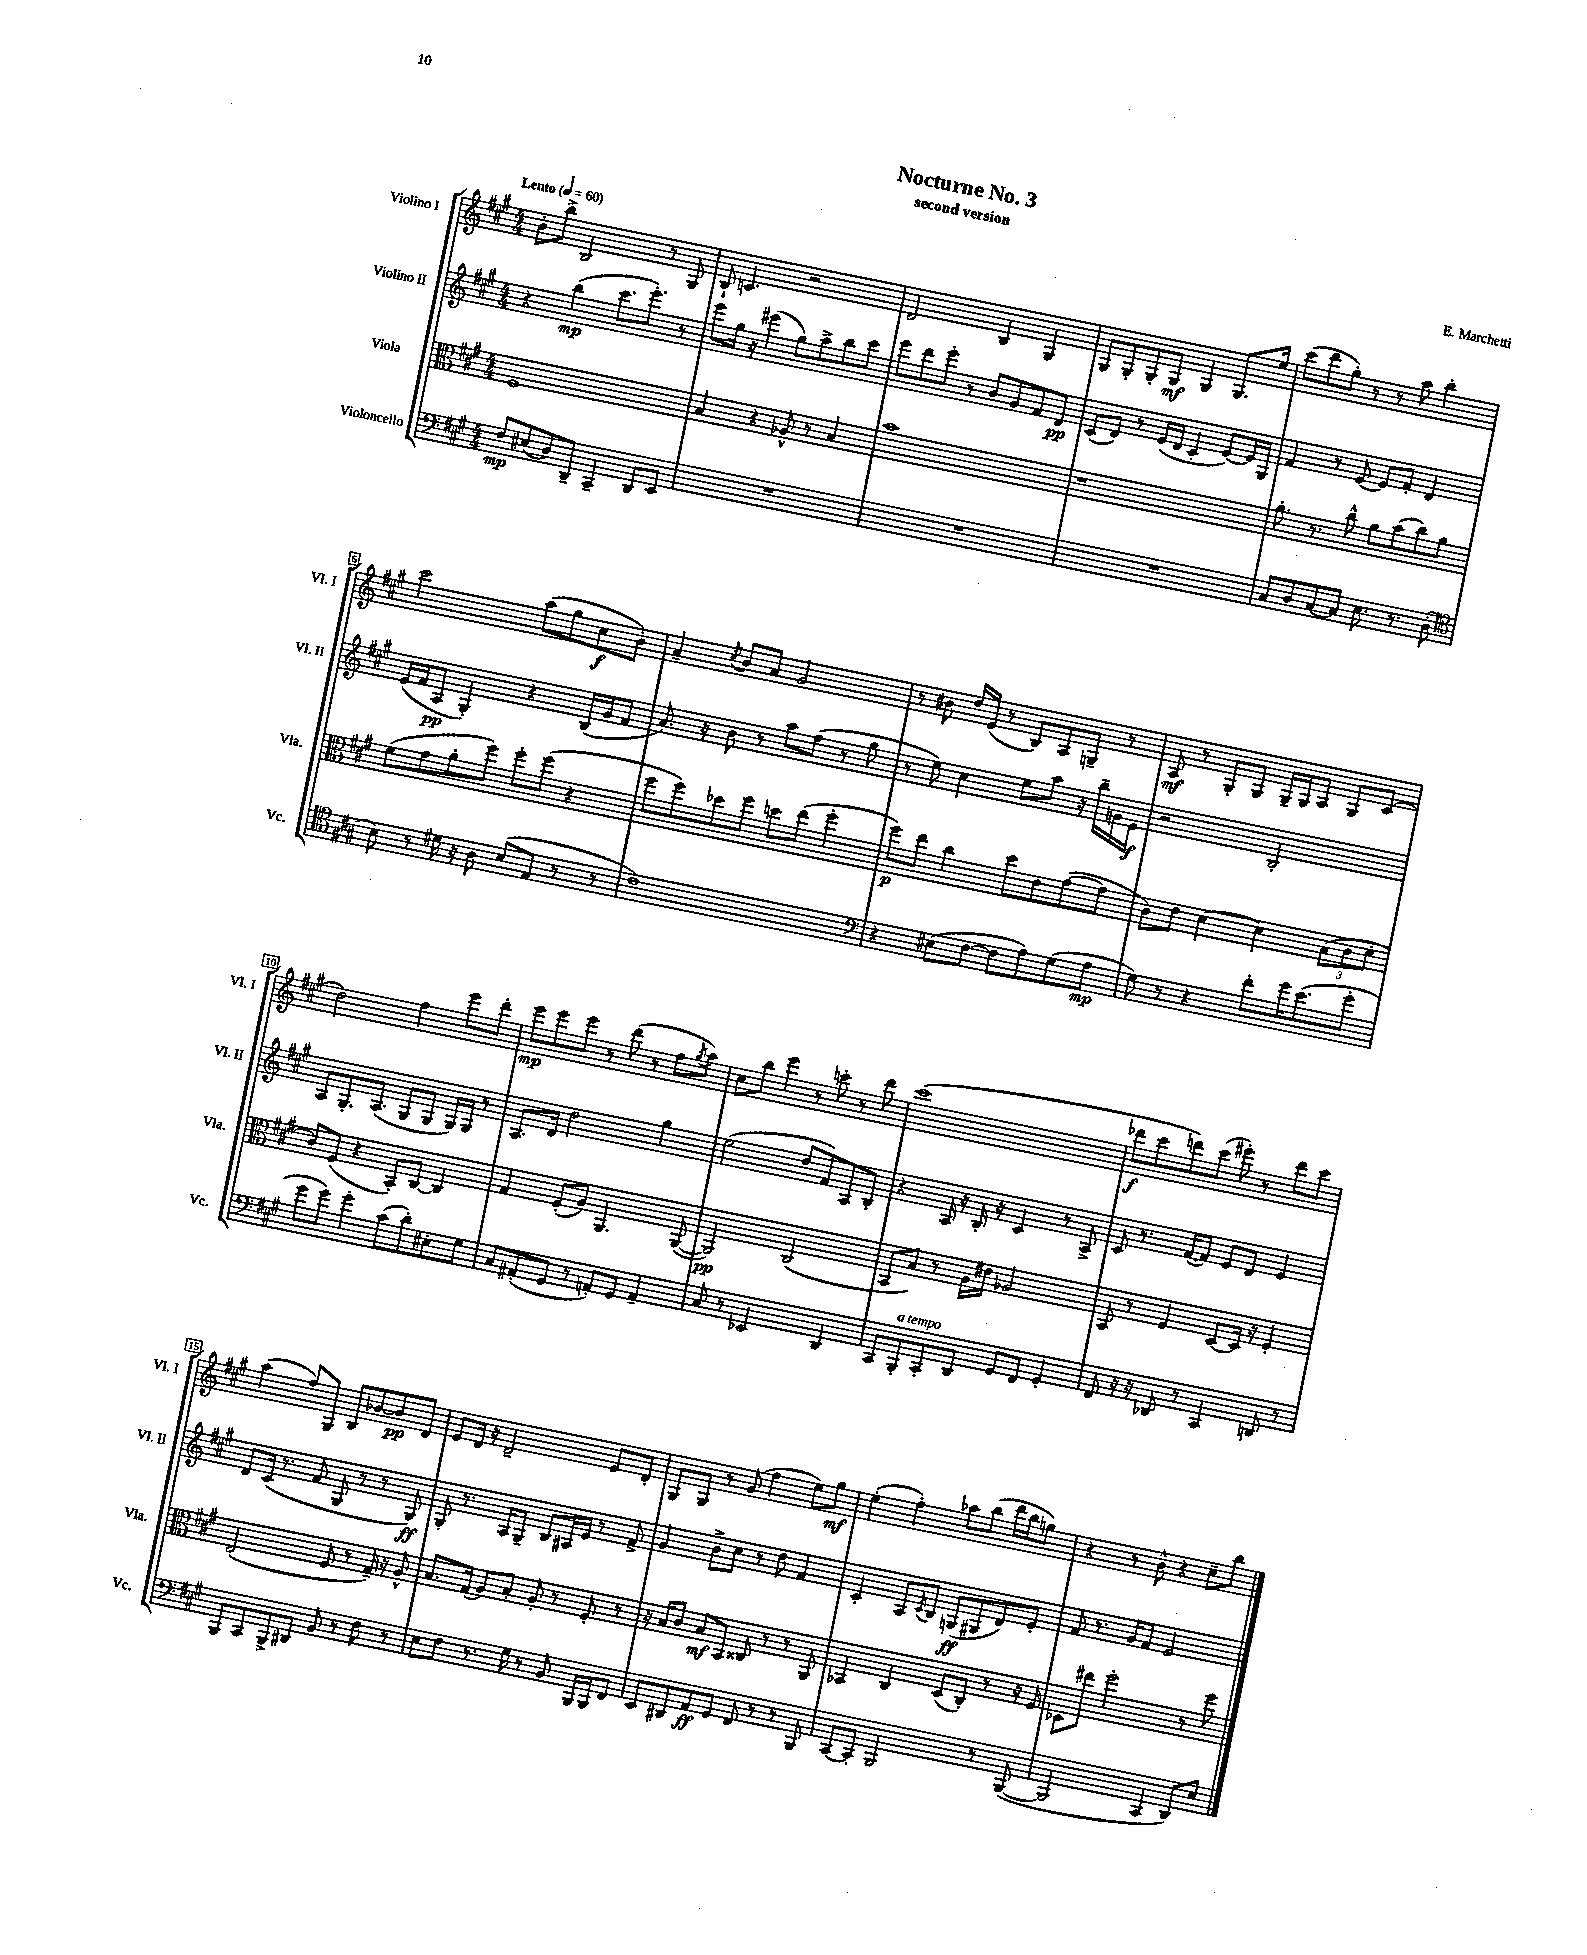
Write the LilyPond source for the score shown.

\header { title = "Nocturne No. 3" composer = "E. Marchetti" subtitle = "second version" }
<<
\new StaffGroup <<
\new Staff = "s0" \with { instrumentName = "Violino I" shortInstrumentName = "Vl. I" } {
    \clef treble \key a \major \numericTimeSignature \time 4/4 \tempo "Lento" 4 = 60
    b'8-. b''8-> b2 r8 gis8 |
    b8-! c'4. r2 |
    d'2 b4 gis4 |
    gis8 gis8-. gis8-. gis8\mf gis4 gis8. e''16 |
    cis'''8( d'''8 gis''8-.) r8 r8 a''8 b''4-. |
    cis'''2 a''8( gis''8 cis''8\f b'8-.) |
    a'4-- \acciaccatura { cis''8 } b'8 a'8 gis'2 |
    r8 bis'8 d''16 e'16( r8 b8) a8 g8-- r8 |
    a8\mf r8 gis8-. gis8 gis16-- gis16 a8 gis8 cis'8( |
    d''2) fis''4 e'''8 d'''8-. |
    e'''8\mp e'''8 e'''8 r8 d'''8( r8 fis''8 \acciaccatura { gis''8 } a''8) |
    cis''8 b''8 e'''4 r8 c'''8-. r8 d'''8 |
    cis'''1( |
    des'''8\f cis'''8 d'''8) cis'''8( eis'''8-.) r8 d'''8 cis'''8 |
    a''4( fis''8) gis8 b8 bes'8~ bes'8\pp d'8 |
    e'8 d'16 r16 d'2-- e'8 d'8-. |
    gis8 gis8 r8 gis'8( fis''4 e''8) gis''8\mf |
    e''4-.( fis''4-.) aes''8 b''8( d'''16 b''16 g''8) |
    r4 r8 b'8-^ r4 cis''8-- b''8 \bar "|." |
}
\new Staff = "s1" \with { instrumentName = "Violino II" shortInstrumentName = "Vl. II" } {
    \clef treble \key a \major \numericTimeSignature \time 4/4
    r4 b''4\mp( cis'''8. e'''8.-.) r8 |
    e'''8 gis''16 r16 eis'''4( gis''8) a''8-> b''8 cis'''8 |
    e'''8 d'''8 e'''8-. r8 b'8 gis'8 fis'8 d'8\pp |
    cis'8( d'8) r8 e'16( d'16 cis'4-. e'8~) e'16 gis16 |
    fis'4 r8 e'8~ e'8 fis'8-. d'4 |
    e'16( fis'16 a8\pp gis4-.) r4 b16( gis'16 fis'8 |
    a'8.) r16 b'8 r8 a''8 fis''8( r8 gis''8 |
    r8 e''8) cis''4 e''8 a''8 r16 b''16-- g'16 e'16\f |
    r2 b2-. |
    a8 gis8.-. a8.( gis8 gis8 gis16) gis16 r8 |
    a8. d'16 d''2 gis''4 |
    e''2( d''8 fis'8) a8 b8-. |
    r4 a16 r16 b16-. r16 cis'4 r8 a8-> |
    cis'8 r8. fis'16~( fis'8) e'8 d'8 e'4 |
    d'8 cis'16( r8. fis'8 gis8 r8 r8 gis8\ff) |
    gis8-. r8. a16 gis8-- b8 ais16 e'16 r8 fis'8-> |
    gis'4 b'8-> cis''8 r8 d''8 fis'4 |
    cis'4-. a8 \acciaccatura { cis'8 } b8 g8\ff( gis8 d'8) e'8-. |
    fis'8 r8. gis'16 fis'8 e'2 \bar "|." |
}
\new Staff = "s2" \with { instrumentName = "Viola" shortInstrumentName = "Vla." } {
    \clef alto \key a \major \numericTimeSignature \time 4/4
    fis1 |
    b4 r4 aes8-^ r8 b4 |
    b'1 |
    r1 |
    a'8.-. r8. cis''8-^ a'8 b'8( cis''8) a'8 |
    fis'8( gis'8 a'8-. fis''8) fis''8-. fis''8( r4 |
    fis''8 fis''8) des''8 fis''8 d''8 e''8( fis''4-. |
    fis''8\p) e''8 cis''4 d''8 e'8 gis'8~( gis'8 |
    cis'8) e'8 d'4~ d'4 \tuplet 3/2 { b8( cis'8 d'8-. } |
    cis'8) fis8( r4 b,8-.) cis8~ cis4 |
    gis4 fis8-.( a8) a,4. a,8~( |
    a,2\pp) cis2( |
    b,8 b8) r8 a16 eis'16 aes2 |
    b,8 r8 fis4 d8~ d16 r16 fis4-. |
    e2( fis8 r8 gis16--) r16 a8-^ |
    b8. gis16( a8) b8-. a8-. r8 fis8-. r8 |
    r16 b16 cis'8 b8\mf b,8 cisis8 r8 r8 a,8 |
    bes,4 cis4 d8( cis8-.) r8 r16 fis16 |
    des8 eis''8 fis''2-. r8 fis''8 \bar "|." |
}
\new Staff = "s3" \with { instrumentName = "Violoncello" shortInstrumentName = "Vc." } {
    \clef bass \key a \major \numericTimeSignature \time 4/4
    fis8\mp eis8( d8) d,8-- cis,4-- d,8 e,8 |
    R1 |
    R1 |
    R1 |
    cis8 d8 cis8~ cis8 e8. r8. d8-.( |
    \clef tenor b8) r8 dis'16 r16 a8 b8( e8 r8 r8 |
    cis'1) |
    \clef bass r4 eis8( fis8~ fis8 a8) gis8( a8\mp |
    gis8) r8 r4 fis'8-. gis'16 e'8.( gis'8-. |
    gis'8 gis'8) gis'4-. cis'8( d'8-.) eis8-. gis8 |
    cis8 ais,8-.( gis,8 r8 a,8-.) gis,8 a,4-- |
    cis8 r8 ees,2 d,4 |
    cis,8 b,,8-.^\markup { \italic "a tempo" } cis,8-. d,8 gis,8 fis,8 gis,4-. |
    fis,8 r16 r16 des,8 r8 cis,4 d,8 r8 |
    b,,8 cis,8 b,,8-> dis,8 b,8 r8 fis8 r8 |
    e8 fis8 r8. gis16 r8 b,8 b,,16 b,,16 fis,8 |
    e,8 dis,8 a,8\ff gis,8 fis,8 r8 r8 b,,8 |
    cis,8~ cis,8-. b,,2 r8 b,,8~( |
    b,,2 cis,4 d,8) e8 \bar "|." |
}
>>
>>
\layout { \context { \Score \override BarNumber.stencil = #(make-stencil-boxer 0.1 0.3 ly:text-interface::print) } }
